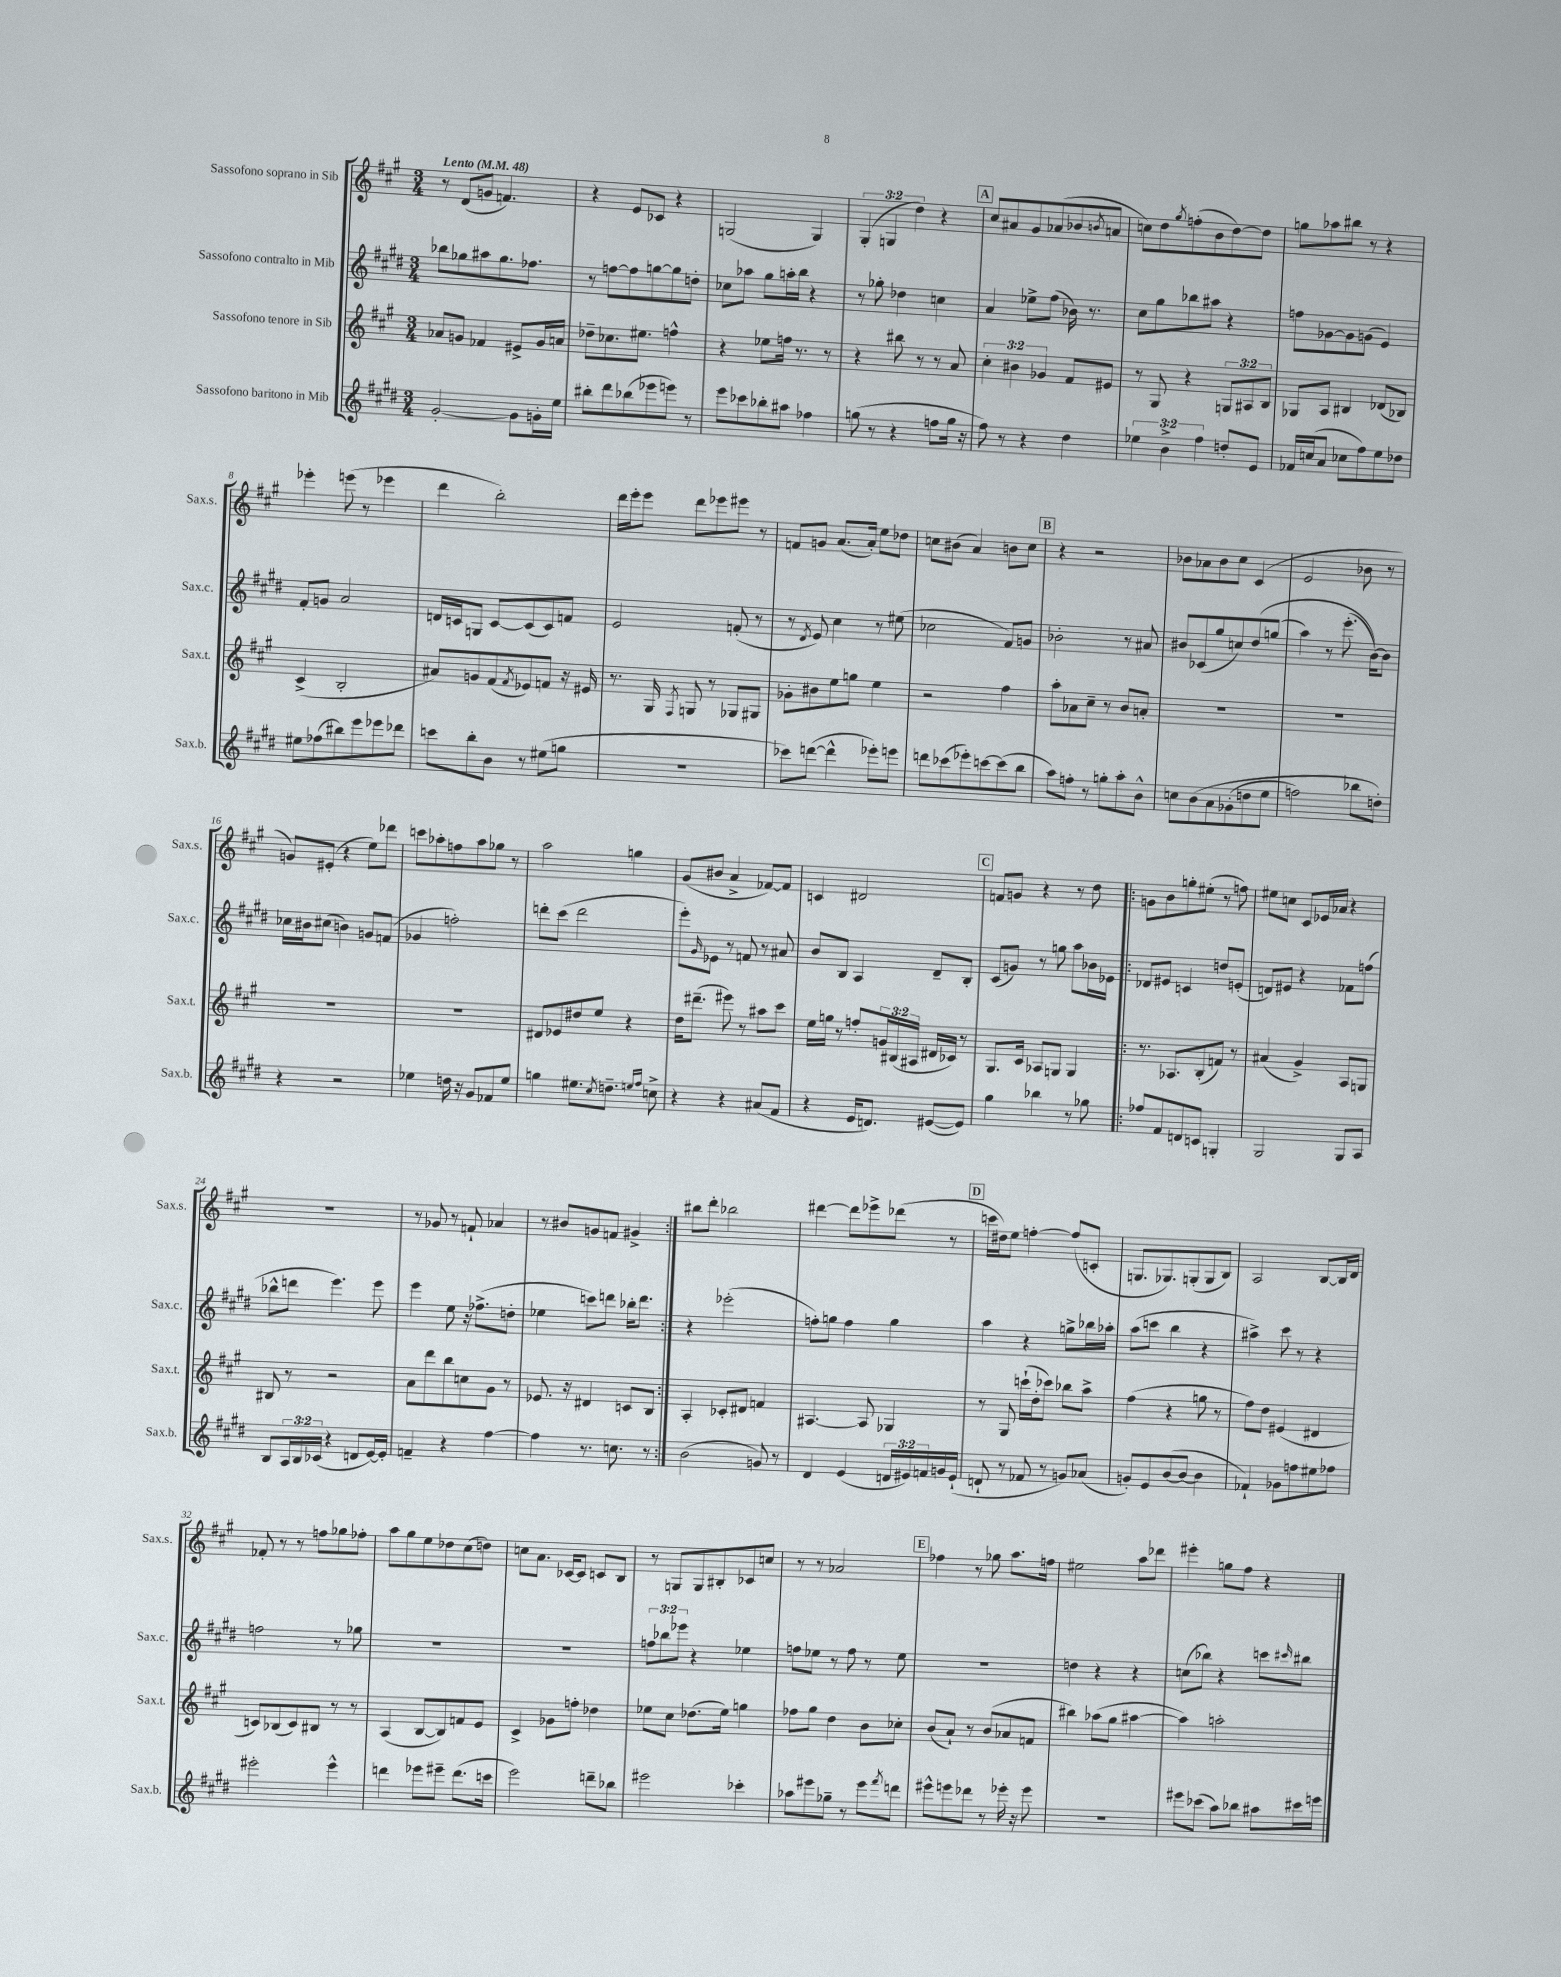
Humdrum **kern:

**kern	**kern	**kern	**kern
*staff4	*staff3	*staff2	*staff1
*clefG2	*clefG2	*clefG2	*clefG2
*k[f#c#g#d#]	*k[f#c#g#]	*k[f#c#g#d#]	*k[f#c#g#]
*M3/4	*M3/4	*M3/4	*M3/4
*MM48	*MM48	*MM48	*MM48
[2g#'/	8a-/L	8bb-\L	8r
.	8g/J	8gg-\	(8d/L
.	4f-/	8aa#\	8g/J
.	.	8.gg-\	4.f/)
8g#\]L	8e#^/L	.	.
.	.	8.ff-\J	.
16g'\L	16g/L	.	.
16ee\JJ	16a/JJ	.	.
=	=	=	=
8bb#'\L	8dd-~\L	8r	4r
8ddd#\	8.cc-\	[8ff\L	.
(8bb-\	.	8ff\]	8e/L
.	8.ee#\J	.	.
8eee-\	.	[8gg\	8c-/J
8eee\J)	4ff^^\	8gg\]	4r
8r	.	8dd'\J	.
=	=	=	=
8eee\L	4r	8cc-\L	(2G/
8ccc-\	.	8aa-\J	.
8bb-'\	8ee-\L	8gg#\L	.
8aa#\J	16ff\Jk	16aa'\L	.
.	8.r	16bb\JJ	.
4ff-\	.	4r	4G/)
.	8r	.	.
=	=	=	=
(8gg\	4r	8r	(6G#'/
8r	.	8gg-'\	.
.	.	.	6G/
4r	8bb#\	4dd-\	.
.	.	.	6dd\)
.	8r	.	.
8ff\L	8r	4cc\	4r
16gg\Jk	8a/	.	.
16r	.	.	.
=	=	=	=
8ff#\)	6cc#'\	4a/	8cc#/L
8r	.	.	8a#/
.	6b#\	.	.
4r	.	8ee-^\L	8g#/
.	6g-/	.	.
.	.	(8ff#\J	(8a-/
4dd#\	8f#/L	16b-\)	8b-/
.	.	8.r	.
.	.	.	8qb/
.	8e#/J	.	8a/J
=	=	=	=
6ee-\	8r	8cc#\L	8cc\L)
.	8G#/	8gg#\	8dd\
6b^\	.	.	.
.	.	.	8qgg#/
.	4r	8bb-\	(8ff'\
6ff#\	.	.	.
.	.	8aa#\J	8b\
8dd'/L	12G/L	4r	[8dd\)
.	12A#/	.	.
8e/J	.	.	8dd\]J
.	12B/J	.	.
=	=	=	=
16f-/LL	8G-/L	8ff\L	8gg\L
(16cc/J	.	.	.
8a/J	8A/J	[8g-\	8aa-\
8cc-\L	4B#/	8g-\]	8bb#\J
8ff#\)	.	(8g\J	8r
8ee\	(8d-/L	4e/)	4r
8dd-\J	8B-/J)	.	.
=	=	=	=
8ee#\L	(4c#^/	8f#'/L	4eee-'\
(8ff-\	.	8g/J	.
8bb#\)	2B'/	2a/	(8eee\
8eee\	.	.	8r
8eee-\	.	.	4eee-\
8ddd-\J	.	.	.
=	=	=	=
8ccc\L	8a#/L)	16d/LL	4ddd\
.	.	16c/J	.
8bb'\	8g/	8G/J	.
8b\J	(8f#/	[8c/L	2bb'\)
.	8qf#/	.	.
8r	8e-/)	(8c/]	.
(8ee#\L	8f/J	8c/)	.
8gg\J	16r	8f/J	.
.	16e#/	.	.
=	=	=	=
2.r	8.r	2e/	16ddd\LL
.	.	.	16eee'\J
.	.	.	8eee\J
.	16G#/	.	.
.	8qF#/	.	.
.	8G/	.	8ddd\L
.	8r	.	8eee-\
.	8G-/L	(8f'/	8eee#\J
.	8G#/J	8r	8r
=	=	=	=
8ccc-\L)	8g-'\L	8r	8f/L
.	.	8qd#/	.
([8ddd\J	8b#\	8e/)	8g/J
4ddd^^\]	8ee\	4cc#\	(8.a/L
.	8gg\J	.	.
.	.	.	16a'/Jk)
8eee-'\L)	4ee\	8r	8ee\L
8eee\J	.	(8ee#\	8dd-\J
=	=	=	=
8ddd\L	2r	2cc-\	8cc\L
(8ccc-\	.	.	(8b#\J
8eee-'\)	.	.	4a/)
[8ccc\	.	.	.
(8ccc\]	4ff#\	8f#/L)	8b\L
8bb\J	.	8g/J	8cc\J
=	=	=	=
8aa\L)	8aa'\L	2b-'\	4r
8ff'\J	8a-\	.	.
8r	8cc#~\J	.	2r
8gg'\L	8r	.	.
8aa'\	8b/L	8r	.
8b^^\J	8a'/J	8a#/	.
=	=	=	=
8cc\L	2.r	8b#/L	8b-\L
&(8b\	.	(8c-/	8a-\
8a\	.	8gg#/	8b-\
(8g-'\	.	8cc/)	8cc#\J
8dd\	.	&(8dd#/	(4c#/
8ee\J	.	(8gg/J	.
=	=	=	=
2ff\)	2.r	4aa\)	2e/
.	.	8r	.
.	.	(8.eee'\	.
8bb-\L	.	.	8b-\
.	.	[16b\LK)&)	.
8dd'\J&)	.	8b\]J	8r
=	=	=	=
4r	2.r	16cc-\LL	8g/L)
.	.	16b#\J	.
.	.	(8cc#\J	(8e#'/J
2r	.	4b\)	4r
.	.	8g/L	8ee\L)
.	.	(8f/J	8ddd-\J
=	=	=	=
4ee-\	2.r	4g-/	8ccc\L
.	.	.	8aa-'\
16dd\	.	2ff'\)	8ff\
16r	.	.	.
8g#/L	.	.	8aa-\
8f-/	.	.	8gg-\J
8ee-/J	.	.	8r
=	=	=	=
4gg\	8d#/L	8ddd'\L	2aa\
.	8e-/	(8ccc#\J	.
8.ee#\L	8dd#/	2ddd\	.
.	8ee/J	.	.
8qcc#/	.	.	.
8.dd~\J	.	.	.
.	4r	.	4gg\
16qqee/LL	.	.	.
16qqff#/JJ	.	.	.
8cc^\	.	.	.
=	=	=	=
4r	16dd\LK	8eee'\L)	(8g#/L
.	(8.ddd#~\J	.	.
.	.	16qqg#/	.
.	.	8e-\J	8b#/J
4r	8eee#\)	8r	4a^/
.	8r	8f/	.
(8a#/L	8aa#\L	8r	[8f-/L)
8f#/J	8ccc#\J	8a#/	8f-/]J
=	=	=	=
4r	16ee\LL	8b/L	4c/
.	16gg\JJ	.	.
.	8r	8B/J	.
16e/LK	8ff'/L	4A/	2d#/
8.d/J)	.	.	.
.	24g/L	.	.
.	(24B#/	.	.
.	24A#/JJ	.	.
([8e#/L	16d#/LL	8d#~/L	.
.	16c-/JJ)	.	.
8e#/]J)	8r	8B'/J	.
=	=	=	=
4gg#\	8.G#/L	(8c#/L	8f/L
.	.	8g/J)	8g/J
.	16c#/Jk	.	.
4bb-\	8A-/L	8r	4r
.	8G/J	8gg\	.
8r	4G/	8aa\L	8r
8gg-\	.	16b-\L	8dd\
.	.	16e-\JJ	.
=!|:	=!|:	=!|:	=!|:
8ff-/L	8.r	8d-/L	8g\L
8f#/	.	8e#/J	8b\
.	8.A-/L	.	.
8d/	.	4c/	8gg'\
8c/J	(8B'/	.	(8ee#'\J
4G'/	8f/J)	8dd/L	8r
.	8r	(8e'/J	8ff\)
=	=	=	=
2G#/	(4a#/	8d/L)	8ee#\L
.	.	8e#/J	8cc\J
.	4g#^/)	4r	8c#/L
.	.	.	16e-/L
.	.	.	16a-/JJ
8G#/L	8A/L	8f-\L	4r
8A/J	8G/J	(8ff\J	.
=	=	=	=
8B/L	8B#/	8bb-^^\L	2.r
24A/L	8r	8ddd\J	.
24B/	.	.	.
(24c-/JJ	.	.	.
4r	2r	4.eee\)	.
8d/L	.	.	.
[16e/L)	.	8eee\	.
16e'/]JJ	.	.	.
=	=	=	=
4f~/	8a\L	4eee\	8r
.	8ddd\	.	8g-/
4r	8bb\	8ee\	8r
.	8cc\	16r	8f`/
.	.	(8.ff-^\L	.
[4ff#\	8g#\J	.	4a-/
.	8r	8dd'\J	.
=	=	=	=
4ff#\]	8.e-/	4ee-\	8r
.	.	.	8b#/L
.	16r	.	.
8.r	4d#/	8ccc\L)	8g/
.	.	8ddd\J	8f/J
8.cc\	.	.	.
.	8c/L	16bb-'\LK	4g#^/
.	.	8.ddd\J	.
8r	8B/J	.	.
=:|!	=:|!	=:|!	=:|!
(2b\	4A'/	4r	8bb#\L
.	.	.	8ddd'\J
.	8c-'/L	(2eee-'\	2bb-\
.	8d#/J	.	.
8g/)	4f/	.	.
8r	.	.	.
=	=	=	=
4d#/	[4.A#/	8ff'\L)	[4ddd#\
.	.	8gg\J	.
(4e/	.	4ff\	8ddd#\]L
.	8A#/]	.	8eee-^\
24d/LL	4G-/	4gg\	(8ddd-\J
24e#/)	.	.	.
24f/	.	.	.
16g/	.	.	8r
(16e#`/JJ	.	.	.
=	=	=	=
8d`/	8r	4aa\	16ccc\LL
.	.	.	16dd#\J)
8r	8G#/	.	8ee\J
8f-/	(16ccc`\LL	4r	[4ff'\
.	16dd'\J	.	.
8r	8ccc-\J)	.	.
8g/L)	8bb-\L	8gg^\L	(8ff/]L
(8a-/J	8aa^\J	16bb-\L	8c'/J
.	.	16aa-'\JJ	.
=	=	=	=
8g'/L)	(4ff#\	(8aa\L	8.G/L
8e/	.	8ccc\J	.
.	.	.	8.G-/)
([8b/	4r	4bb\	.
8b/_J	.	.	(8G'/
4b\]	8gg\	4r	8G/
.	8r	.	8B/J)
=	=	=	=
4f-`/)	8ff#\L)	4aa#^\)	2A/
.	8dd\J	.	.
8g-\L	(4e#/	8ccc#\	.
8ff\	.	8r	.
8ee#\	4d#/	4r	[8B/L
8ff-\J	.	.	16B/]L
.	.	.	16d/JJ
=	=	=	=
2eee#'\	8c/L)	2ff\	8f-'/
.	(8B-/	.	8r
.	8c/)	.	8r
.	8B#/J	.	8ff\L
4eee#^^\	8r	8r	8gg-\
.	8r	8gg-\	8ff-'\J
=	=	=	=
4ddd\	(4A/	2.r	8aa\L
.	.	.	8gg#\
8eee-\L	[8B/L	.	8ee\
8eee#~\J	8B/])	.	8dd-\
(8.ddd\L	8f/	.	(8cc#\
.	8e/J	.	8dd\J)
16ccc\Jk	.	.	.
=	=	=	=
2eee\)	4c#^/	2.r	8cc\L
.	.	.	8.a\J
.	8g-\L	.	.
.	.	.	[16c-/LK
.	8ff'\J	.	8c-/]J
8ddd~\L	4dd-\	.	8c/L
8bb-\J	.	.	8B/J
=	=	=	=
2eee#\	8ee-\L	12ff\L	8r
.	.	12bb-\	.
.	8cc#\J	.	8G/L
.	.	12eee-\J	.
.	(8.dd-\L	4r	8G/
.	.	.	8B#'/
.	16ee-\Jk)	.	.
4ccc-'\	4gg\	4ee-\	8c-/
.	.	.	8cc/J
=	=	=	=
8aa-\L	8ff-\L	8ff\L	8r
8eee#\	8gg#\J	8ee-\J	8r
8gg-~\J	4dd\	8r	2a-/
8r	.	8ff\	.
8eee#\L	8b\L	8r	.
8qfff#/	.	.	.
8ddd\J	8cc-'\J	8ee-\	.
=	=	=	=
8eee#^^\L	(8b/L	2.r	4ff-\
8eee\	8a`/J)	.	.
8ddd-\J	8r	.	8r
8r	(8b/L	.	8gg-\
16eee-'\	8a-/	.	8.aa\L
16r	.	.	.
8eee-\	8f/J	.	.
.	.	.	16ff\Jk
=	=	=	=
2.r	4bb#\)	4dd\	2ee#\
.	(8aa-\L	4r	.
.	8gg#\J	.	.
.	[4aa#\	4r	8aa\L
.	.	.	8ddd-\J
=	=	=	=
8eee#\L	4aa#\])	(8cc\L	4eee#'\
(8ccc-\J	.	8bb-\J)	.
8aa\L)	2aa'\	4r	8gg\L
8bb-\J	.	.	8ff#\J
8aa#\L	.	8ccc\L	4r
.	.	16qqccc#/	.
16ccc#\L	.	8bb#\J	.
16eee\JJ	.	.	.
==	==	==	==
*-	*-	*-	*-
